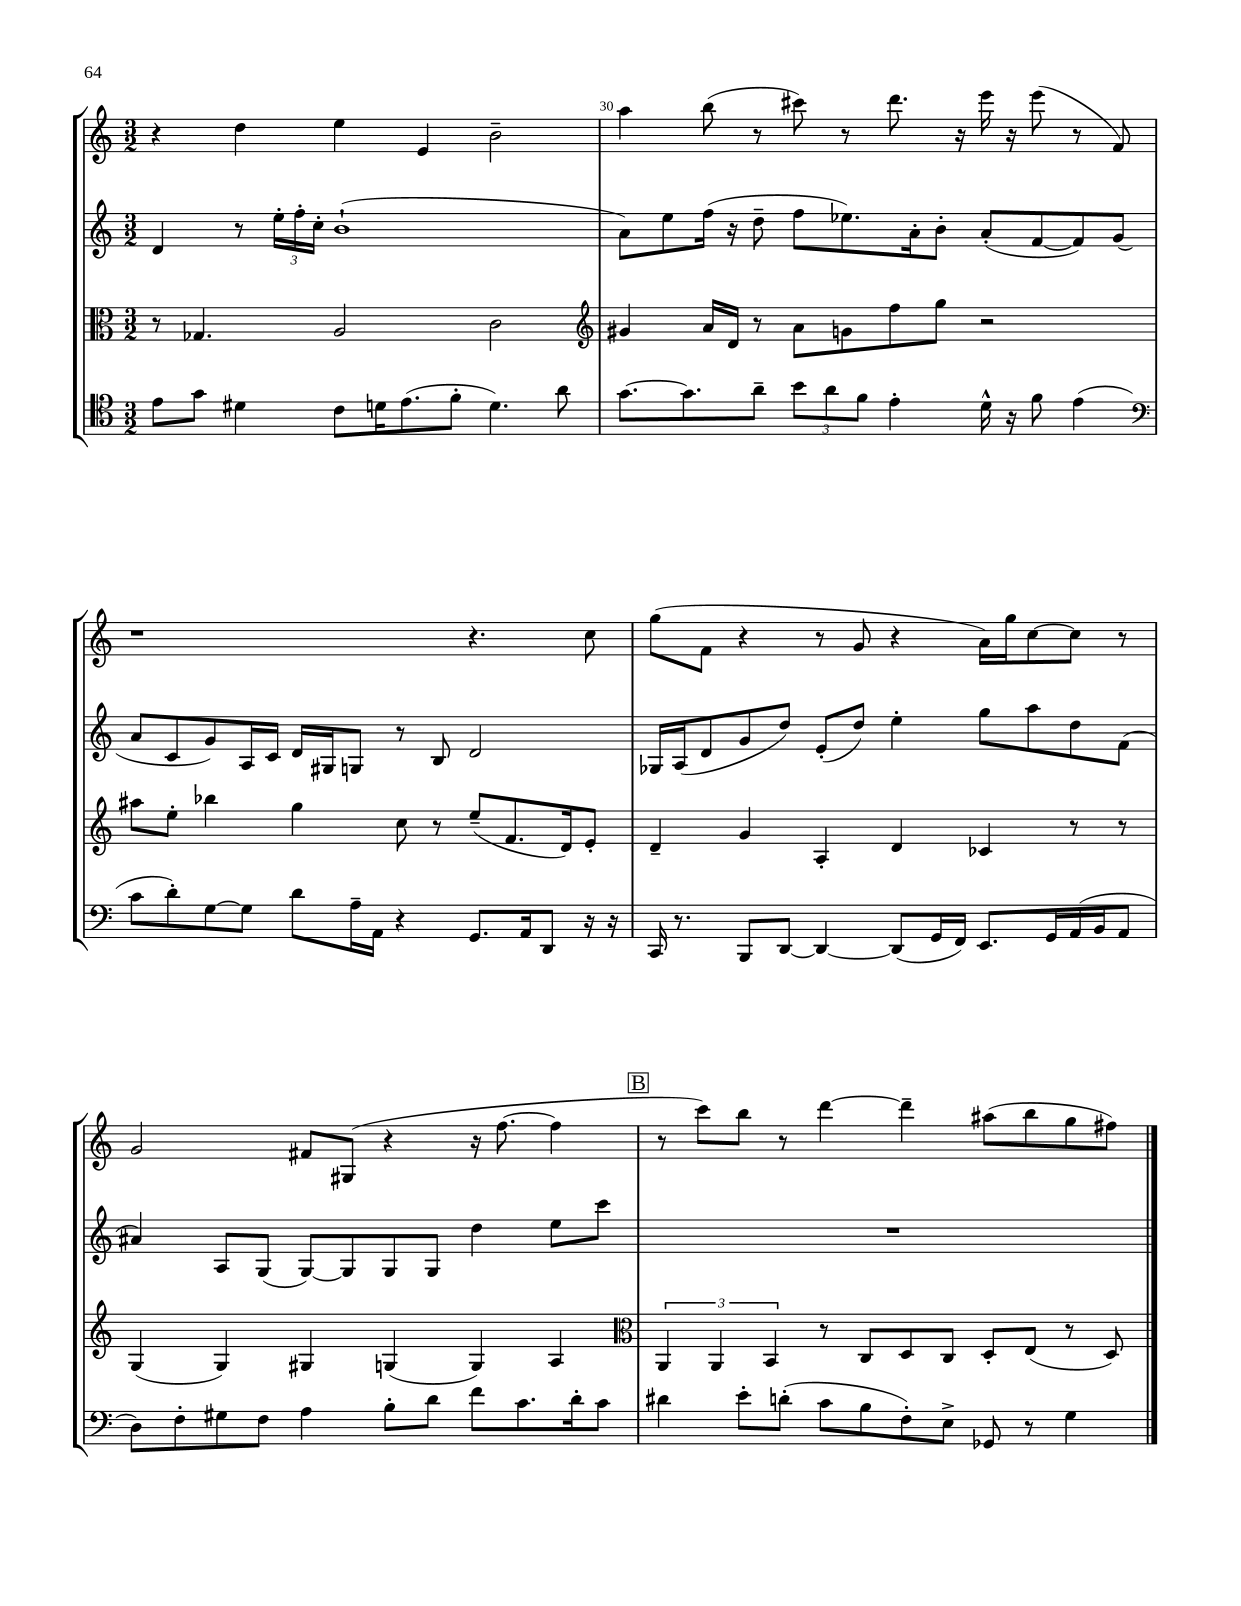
<<
\new StaffGroup <<
\new Staff = "s0" {
    \clef treble \key c \major \numericTimeSignature \time 3/2
    r4 d''4 e''4 e'4 b'2-- |
    a''4 b''8( r8 cis'''8) r8 d'''8. r16 e'''16 r16 e'''8( r8 f'8) |
    r1 r4. c''8 |
    g''8( f'8 r4 r8 g'8 r4 a'16) g''16 c''8~ c''8 r8 |
    g'2 fis'8 gis8( r4 r16 f''8.~ f''4 |
    \mark \markup { \box "B" } r8 c'''8) b''8 r8 d'''4~ d'''4-- ais''8( b''8 g''8 fis''8) \bar "|." |
}
\new Staff = "s1" {
    \clef treble \key c \major \numericTimeSignature \time 3/2
    d'4 r8 \tuplet 3/2 { e''16-. f''16-. c''16-. } b'1-!( |
    a'8) e''8 f''16( r16 d''8-- f''8 ees''8.) a'16-. b'8-. a'8-.( f'8~ f'8) g'8( |
    a'8 c'8 g'8) a16 c'16 d'16 gis16 g8 r8 b8 d'2 |
    ges16 a16( d'8 g'8 d''8) e'8-.( d''8) e''4-. g''8 a''8 d''8 f'8( |
    ais'4) a8 g8( g8~) g8 g8 g8 d''4 e''8 c'''8 |
    \mark \markup { \box "B" } R1. \bar "|." |
}
\new Staff = "s2" {
    \clef alto \key c \major \numericTimeSignature \time 3/2
    r8 ges4. a2 c'2 |
    \clef treble gis'4 a'16 d'16 r8 a'8 g'8 f''8 g''8 r2 |
    ais''8 e''8-. bes''4 g''4 c''8 r8 e''8--( f'8. d'16) e'8-. |
    d'4-- g'4 a4-. d'4 ces'4 r8 r8 |
    g4( g4) gis4 g4( g4) a4 |
    \mark \markup { \box "B" } \clef alto \tuplet 3/2 { a,4 a,4 b,4 } r8 c8 d8 c8 d8-. e8( r8 d8) \bar "|." |
}
\new Staff = "s3" {
    \clef tenor \key c \major \numericTimeSignature \time 3/2
    e'8 g'8 dis'4 c'8 d'16 e'8.( f'8-. d'4.) a'8 |
    g'8.~ g'8. a'8-- \tuplet 3/2 { b'8 a'8 f'8 } e'4-. d'16-^ r16 f'8 e'4( |
    \clef bass c'8 d'8-.) g8~ g8 d'8 a16-- a,16 r4 g,8. a,16 d,8 r16 r16 |
    c,16 r8. b,,8 d,8~ d,4~ d,8( g,16 f,16) e,8. g,16 a,16( b,16 a,8 |
    d8) f8-. gis8 f8 a4 b8-. d'8 f'8 c'8. d'16-. c'8 |
    \mark \markup { \box "B" } dis'4 e'8-. d'8-.( c'8 b8 f8-.) e8-> ges,8 r8 g4 \bar "|." |
}
>>
>>
\layout { \context { \Score currentBarNumber = #29 \override BarNumber.break-visibility = ##(#f #t #t) barNumberVisibility = #(every-nth-bar-number-visible 5) } }
